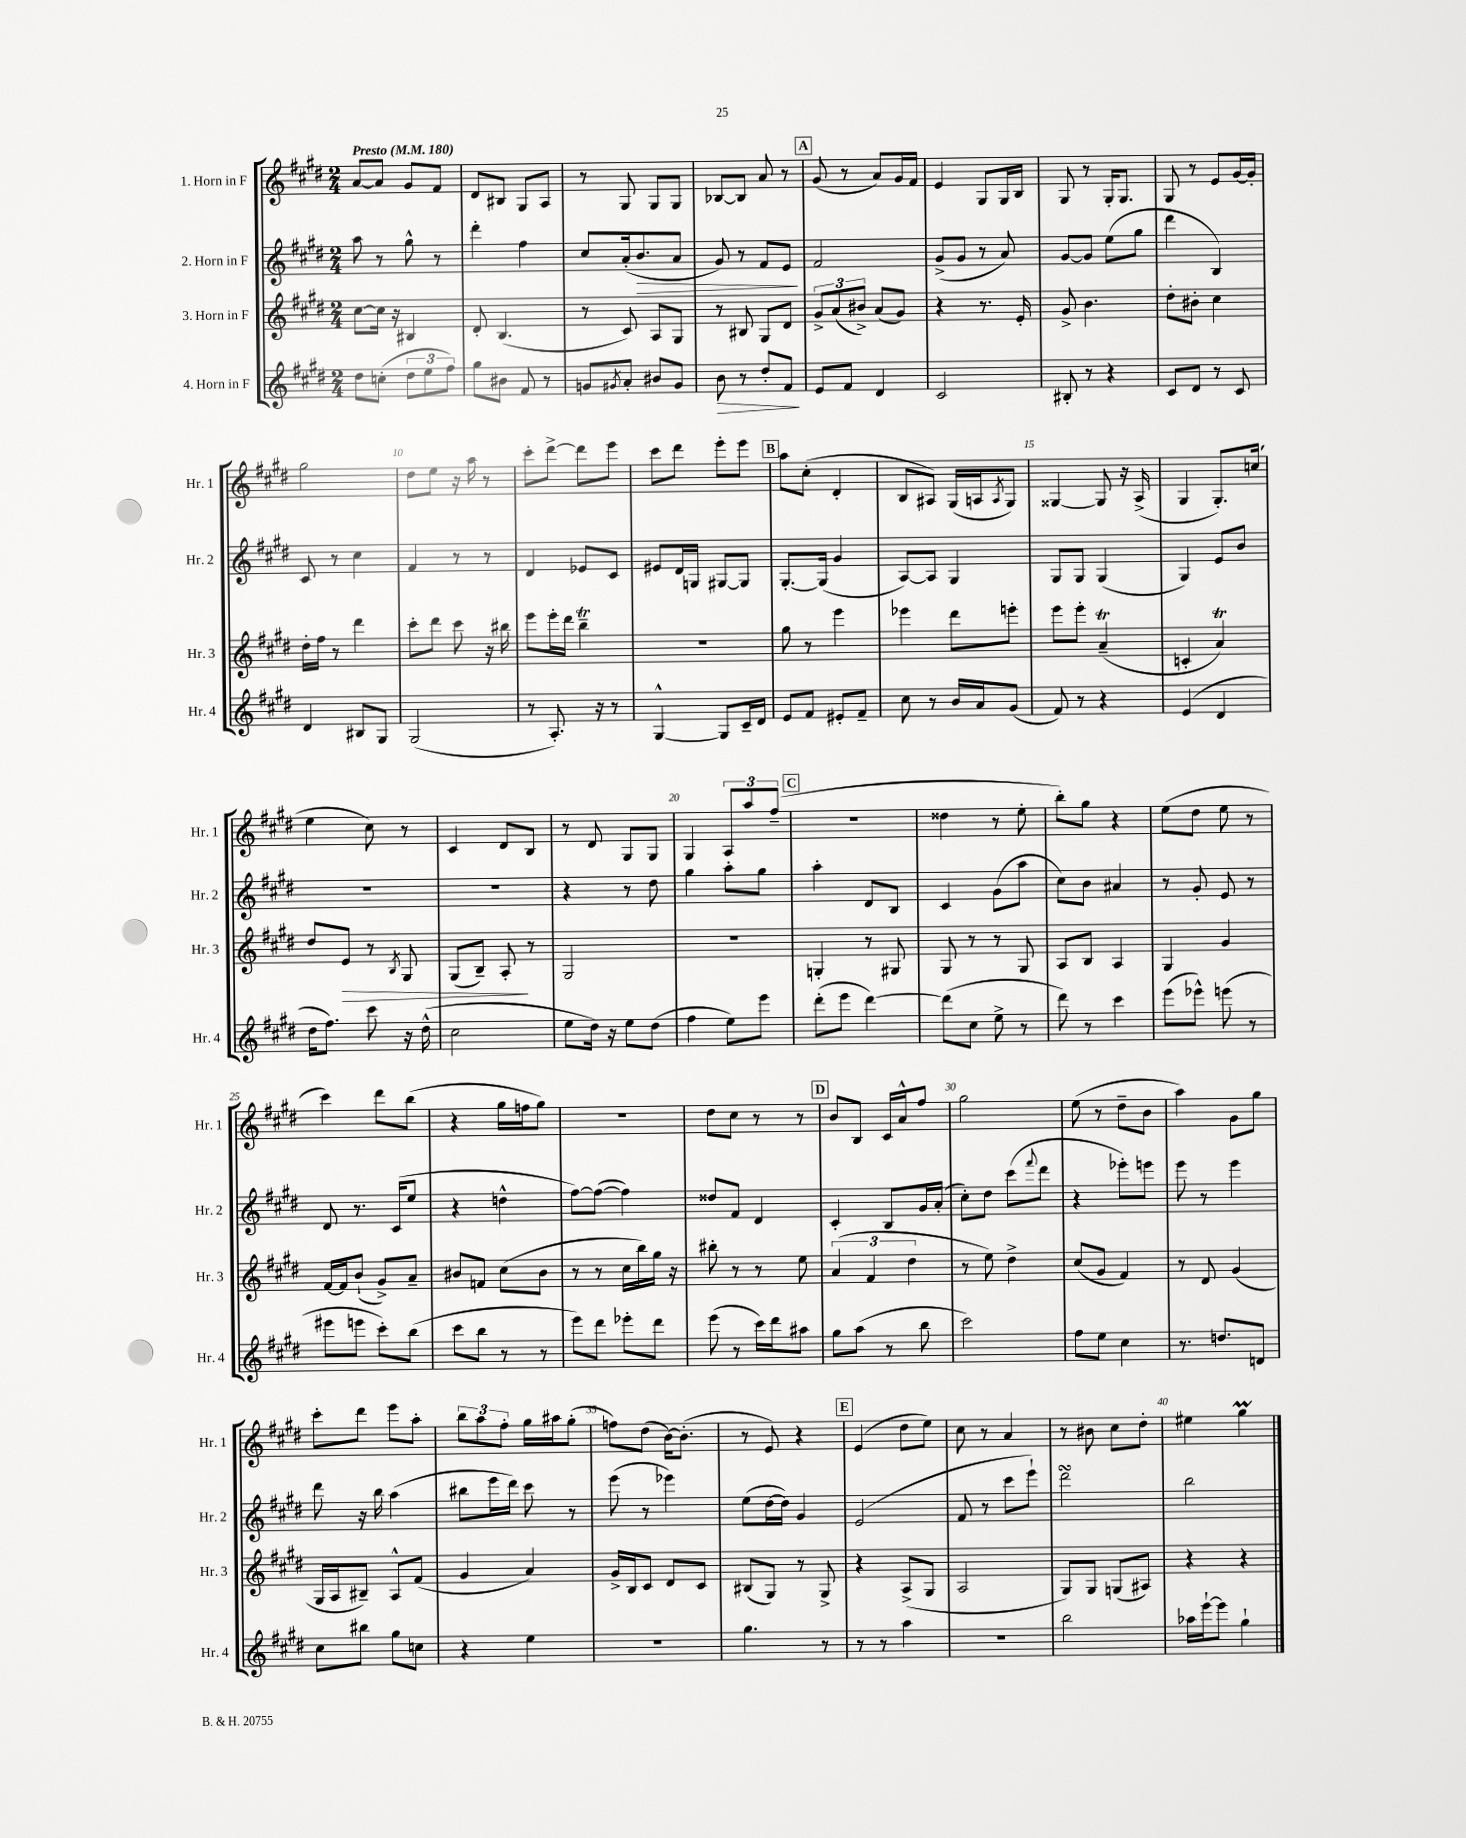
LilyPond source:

<<
\new StaffGroup <<
\new Staff = "s0" \with { instrumentName = "1. Horn in F" shortInstrumentName = "Hr. 1" } {
    \clef treble \key e \major \numericTimeSignature \time 2/4 \tempo "Presto" 4 = 180
    a'8~ a'8 gis'8 fis'8 |
    dis'8 bis8 gis8 a8 |
    r8 gis8 gis8 gis8 |
    bes8~ bes8 a'8 r8 |
    \mark \markup { \box "A" } gis'8( r8 a'8) gis'16 fis'16 |
    e'4 gis8 gis16 b16 |
    gis8 r8 gis16-. gis8. |
    gis8 r8 e'8 gis'16~ gis'16-. |
    gis''2 |
    dis''8 e''8 r16 a''16 r8 |
    cis'''8-. dis'''8~-> dis'''8 e'''8 |
    cis'''8 dis'''8 e'''8-. e'''8 |
    \mark \markup { \box "B" } a''8 cis''8-.( dis'4-. |
    b8 ais8) gis16( a16 \acciaccatura { a8 } gis8) |
    gisis4~ gisis8 r16 a16->( |
    gis4 gis8.-.) c''16( |
    e''4 cis''8) r8 |
    cis'4 dis'8 b8 |
    r8 dis'8 gis8 gis8 |
    gis4 \tuplet 3/2 { a8 a''8 fis''8--( } |
    \mark \markup { \box "C" } R2 |
    disis''4 r8 e''8-. |
    b''8-.) gis''8 r4 |
    e''8( dis''8 e''8 r8 |
    cis'''4) dis'''8 b''8( |
    r4 gis''16 f''16 gis''8) |
    R2 |
    dis''8 cis''8 r8 r8 |
    \mark \markup { \box "D" } b'8 b8 cis'16 a'16-^ fis''8 |
    gis''2 |
    e''8( r8 dis''8-- b'8 |
    a''4) gis'8 gis''8 |
    cis'''8-. dis'''8 e'''8 a''8-. |
    \tuplet 3/2 { b''8 a''8 fis''8-. } gis''16 ais''16 gis''8-.( |
    f''8) dis''8( b'16~) b'8.-.( |
    r8 e'8) r4 |
    \mark \markup { \box "E" } e'4( dis''8 e''8) |
    cis''8 r8 a'4 |
    r8 bis'8 cis''8 dis''8-. |
    eis''4 gis''4\prall \bar "|." |
}
\new Staff = "s1" \with { instrumentName = "2. Horn in F" shortInstrumentName = "Hr. 2" } {
    \clef treble \key e \major \numericTimeSignature \time 2/4
    a''8 r8 gis''8-^ r8 |
    dis'''4-. fis''4 |
    cis''8 a'16-.( b'8.\> a'8 |
    gis'8) r8 fis'8 e'8\! |
    \mark \markup { \box "A" } fis'2 |
    gis'8->( gis'8 r8 a'8) |
    gis'8~ gis'8 e''8( gis''8 |
    dis'''4 b4) |
    cis'8 r8 cis''4 |
    fis'4 r8 r8 |
    dis'4 ees'8 cis'8 |
    eis'8 dis'16 g16 gis8~ gis8 |
    \mark \markup { \box "B" } gis8.~-. gis16( gis'4 |
    a8~) a8 gis4 |
    gis8 gis8 gis4( |
    gis4) e'8 b'8 |
    r2 |
    R2 |
    r4 r8 dis''8 |
    gis''4 a''8-. gis''8 |
    \mark \markup { \box "C" } a''4-. dis'8 b8 |
    cis'4 gis'8( a''8 |
    cis''8) b'8 ais'4 |
    r8 gis'8-. e'8 r8 |
    dis'8 r8. cis'16( e''8 |
    r4 d''4-^ |
    fis''8~) fis''8~( fis''4) |
    disis''8 fis'8 dis'4 |
    \mark \markup { \box "D" } cis'4-. b8 gis'16 a'16-.( |
    cis''8-.) dis''8 cis'''8( \appoggiatura { fis'''8 } dis'''8 |
    r4 ees'''8-.) e'''8 |
    e'''8 r8 e'''4 |
    dis'''8 r16 b''16 a''4( |
    bis''8 e'''16 dis'''16) cis'''8 r8 |
    e'''8( r8 ees'''4) |
    e''8( dis''16~ dis''16) gis'4 |
    \mark \markup { \box "E" } e'2( |
    fis'8 r8 cis'''8 e'''8-!) |
    dis'''2\turn |
    b''2 \bar "|." |
}
\new Staff = "s2" \with { instrumentName = "3. Horn in F" shortInstrumentName = "Hr. 3" } {
    \clef treble \key e \major \numericTimeSignature \time 2/4
    cis''8~ cis''16 r16 bis4 |
    dis'8-. b4.( |
    r8 cis'8) a8 gis8 |
    r8 bis8 gis8 dis'8 |
    \mark \markup { \box "A" } \tuplet 3/2 { gis'8-> a'8( bis'8->) } a'8( gis'8) |
    r4 r8. e'16-. |
    gis'8-> b'4. |
    dis''8-. bis'8-. cis''4 |
    dis''16-. fis''16 r8 dis'''4 |
    cis'''8-. dis'''8 cis'''8 r16 bis''16 |
    e'''8 e'''16-. dis'''16 b''4--\trill |
    R2 |
    \mark \markup { \box "B" } gis''8 r8 e'''4 |
    ees'''4 dis'''8 e'''8-. |
    e'''8 e'''8-. a'4--\trill( |
    c'4-. a'4\trill) |
    dis''8 e'8\> r8 \acciaccatura { b8 } gis8 |
    gis8( b8--) a8-.\! r8 |
    gis2 |
    r2 |
    \mark \markup { \box "C" } g4-. r8 gis8 |
    gis8 r8 r8 gis8 |
    a8 b8 a4 |
    gis4 gis'4 |
    fis'16~ fis'16 b'8-!( gis'8->) a'8-- |
    bis'8 f'8 cis''8( bis'8 |
    r8 r8 cis''16 b''16) gis''16 r16 |
    bis''8-. r8 r8 e''8 |
    \mark \markup { \box "D" } \tuplet 3/2 { a'4( fis'4 dis''4 } |
    r8 e''8) dis''4-> |
    cis''8( gis'8 fis'4) |
    r8 dis'8 gis'4( |
    gis16 a16 bis8--) a8-^ fis'8( |
    gis'4 a'4) |
    gis'16-> b16 cis'8 dis'8 cis'8 |
    bis8( gis8) r8 gis8-> |
    \mark \markup { \box "E" } r4 a8->( gis8 |
    a2 |
    gis8) gis8 g8( ais8) |
    r4 r4 \bar "|." |
}
\new Staff = "s3" \with { instrumentName = "4. Horn in F" shortInstrumentName = "Hr. 4" } {
    \clef treble \key e \major \numericTimeSignature \time 2/4
    dis''8 c''8-.( \tuplet 3/2 { dis''8 e''8 fis''8) } |
    gis''8 bis'8 fis'8 r8 |
    g'8 \acciaccatura { gis'8 } a'8-. bis'8 gis'8 |
    b'8\> r8 dis''8-. fis'8\! |
    \mark \markup { \box "A" } e'8 fis'8 dis'4 |
    cis'2 |
    bis8-. r8 r4 |
    cis'8 dis'8 r8 cis'8 |
    dis'4 bis8 gis8 |
    gis2( |
    r8 a8.-.) r16 r8 |
    gis4~-^ gis8 cis'16-- dis'16 |
    \mark \markup { \box "B" } e'8 fis'8 eis'8-. fis'8-- |
    cis''8 r8 b'16 a'16 gis'8( |
    fis'8) r8 r4 |
    e'4( dis'4 |
    dis''16 fis''8.) cis'''8 r16 dis''16-^( |
    cis''2 |
    e''8 dis''16) r16 e''8 dis''8( |
    fis''4 e''8) e'''8 |
    \mark \markup { \box "C" } dis'''8-.( e'''8 dis'''4~) |
    dis'''8( cis''8 e''8-> r8 |
    dis'''8) r8 cis'''4 |
    e'''8( ees'''8-^) e'''8( r8 |
    eis'''8 e'''8 cis'''8-.) b''8( |
    cis'''8 b''8 r8 r8 |
    e'''8) dis'''8 ees'''8-. dis'''8 |
    e'''8( r8 cis'''16) dis'''16 ais''8 |
    \mark \markup { \box "D" } gis''8 a''8( r8 b''8 |
    cis'''2) |
    fis''8 e''8 cis''4 |
    r8. d''8. d'8 |
    cis''8 bis''8 gis''8 c''8 |
    r4 e''4 |
    R2 |
    gis''4. r8 |
    \mark \markup { \box "E" } r8 r8 a''4 |
    R2 |
    b''2 |
    aes''16 e'''16~-! e'''8 gis''4-! \bar "|." |
}
>>
>>
\layout { \context { \Score \override BarNumber.break-visibility = ##(#f #t #t) barNumberVisibility = #(every-nth-bar-number-visible 5) } }
